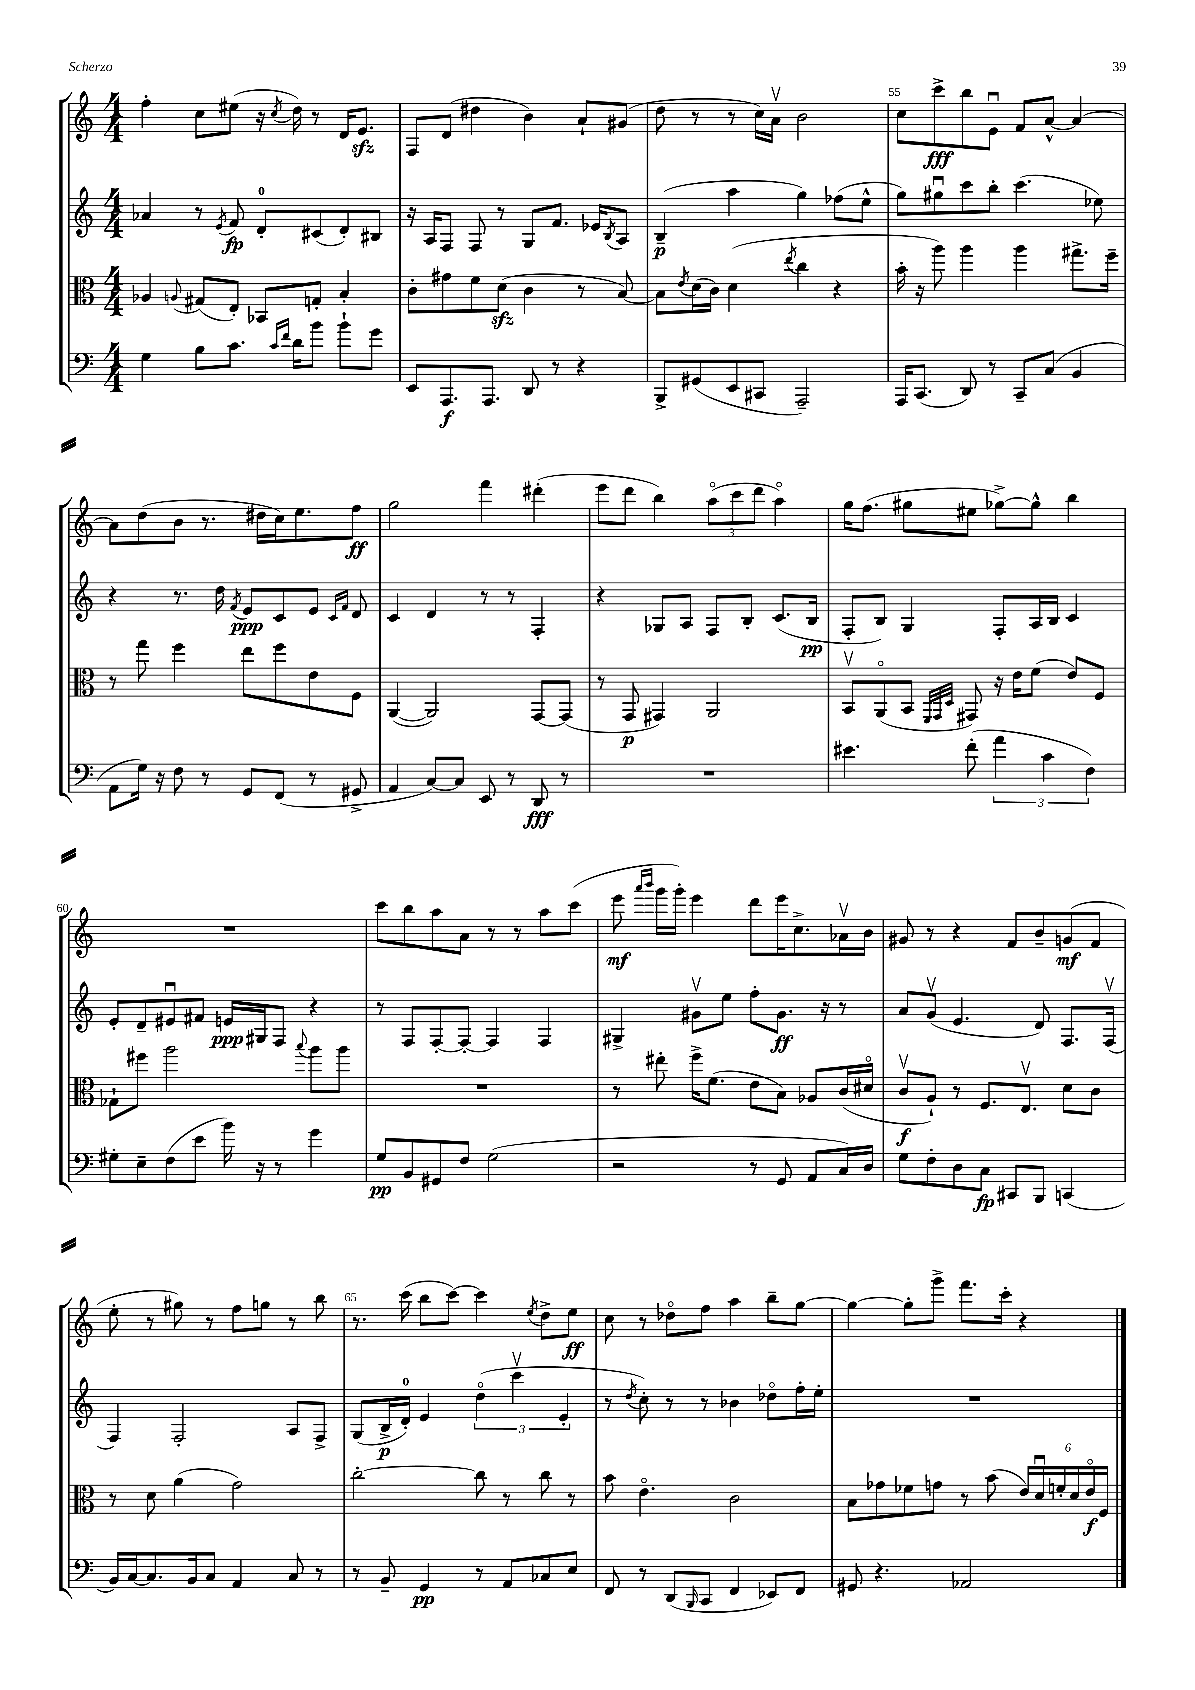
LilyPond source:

<<
\new StaffGroup <<
\new Staff = "s0" {
    \clef treble \key c \major \numericTimeSignature \time 4/4
    f''4-. c''8 eis''8( r16 \acciaccatura { c''8 } d''16) r8 d'16 e'8.\sfz |
    f8 d'8( dis''4 b'4) a'8-! gis'8( |
    d''8 r8 r8 c''16) a'16\upbow b'2 |
    c''8 c'''8->\fff b''8 e'8\downbow f'8 a'8~-^ a'4~ |
    a'8 d''8( b'8 r8. dis''16 c''16) e''8. f''8\ff |
    g''2 f'''4 dis'''4-.( |
    e'''8 d'''8 b''4) \tuplet 3/2 { a''8\flageolet( c'''8 d'''8 } a''4\flageolet) |
    g''16 f''8.( gis''8 eis''8 ges''8~->) ges''8-^ b''4 |
    R1 |
    c'''8 b''8 a''8 a'8 r8 r8 a''8 c'''8( |
    e'''8\mf \grace { a'''16 b'''16 } g'''16 g'''16-.) e'''4 d'''8 e'''16 c''8.-> aes'16\upbow b'16 |
    gis'8 r8 r4 f'8 b'8-- g'8\mf( f'8 |
    e''8-. r8 gis''8) r8 f''8 g''8 r8 b''8 |
    r8. c'''16( b''8 c'''8~) c'''4 \acciaccatura { e''8 } d''8-> e''8\ff |
    c''8 r8 des''8\flageolet f''8 a''4 b''8-- g''8~ |
    g''4~ g''8-. g'''8-> f'''8. c'''16-. r4 \bar "|." |
}
\new Staff = "s1" {
    \clef treble \key c \major \numericTimeSignature \time 4/4
    aes'4 r8 \acciaccatura { e'8 } f'8\fp d'8-0-. cis'8( d'8-.) bis8 |
    r16 a16 f8 f8 r8 g8 f'8. ees'16 \acciaccatura { b8 } a8 |
    b4--\p( a''4 g''4) fes''8( e''8-^ |
    g''8) gis''8\downbow c'''8 b''8-. c'''4.( ees''8) |
    r4 r8. d''16 \acciaccatura { f'8 } e'8\ppp c'8 e'8 \grace { c'16 f'16 } d'8 |
    c'4 d'4 r8 r8 f4-. |
    r4 ges8 a8 f8 b8-. c'8.( b16\pp |
    f8-. b8) g4 f8-. a16 b16 c'4 |
    e'8-. d'8-- eis'8\downbow fis'8 e'16\ppp gis16 f8 r4 |
    r8 f8 f8~-. f8~-. f4 f4 |
    gis4-> gis'8\upbow e''8 f''8-. gis'8.\ff r16 r8 |
    a'8 g'8\upbow( e'4. d'8) f8. f16\upbow( |
    f4) f2-. a8 f8-> |
    g8( b16->\p d'16-0-.) e'4 \tuplet 3/2 { d''4\flageolet( c'''4\upbow e'4-. } |
    r8 \acciaccatura { d''8 } c''8-.) r8 r8 bes'4 des''8\flageolet f''16-. e''16-. |
    R1 \bar "|." |
}
\new Staff = "s2" {
    \clef alto \key c \major \numericTimeSignature \time 4/4
    aes4 \appoggiatura { a8 } gis8( e8-.) bes,8 g8-. b4-. |
    c'8-. gis'8 f'8 d'8\sfz( c'4 r8 b8~) |
    b8 \acciaccatura { e'8 } d'16( c'16) d'4( \acciaccatura { e''8 } c''4 r4 |
    b'16-. r16 a''8) a''4 a''4 gis''8.-> f''16-- |
    r8 g''8 f''4 e''8 f''8 e'8 f8 |
    a,4~( a,2) g,8~ g,8( |
    r8 g,8\p gis,4) a,2 |
    b,8\upbow a,8\flageolet( b,8 \grace { f,32 g,32 d32 } gis,8) r16 e'16 f'8( e'8) f8 |
    ges8-! fis''8 a''2 \appoggiatura { b''8 } a''8 a''8 |
    R1 |
    r8 eis''8-. f''16-> f'8.( e'8 b8) aes8 c'16( dis'16\flageolet |
    c'8\upbow\f a8-!) r8 f8. e8.\upbow d'8 c'8 |
    r8 d'8 a'4( g'2) |
    c''2~-. c''8 r8 c''8 r8 |
    b'8 e'4.\flageolet c'2 |
    b8 ges'8 fes'8 g'8 r8 b'8( \tuplet 6/4 { e'16) d'16\downbow f'16-. d'16 e'16\flageolet\f f16 } \bar "|." |
}
\new Staff = "s3" {
    \clef bass \key c \major \numericTimeSignature \time 4/4
    g4 b8 c'8. \grace { c'16 f'16 } d'16 b'8 b'8-! g'8 |
    e,8 a,,8.\f a,,8. d,8 r8 r4 |
    b,,8-> gis,8( e,8 cis,8 a,,2--) |
    a,,16 c,8.( d,8) r8 c,8-- c8( b,4 |
    a,8 g16) r16 f8 r8 g,8 f,8( r8 gis,8-> |
    a,4 c8~) c8 e,8 r8 d,8\fff r8 |
    R1 |
    eis'4. f'8-.( \tuplet 3/2 { a'4 c'4 f4) } |
    gis8-. e8-- f8( e'8 b'16) r16 r8 g'4 |
    g8\pp b,8 gis,8 f8 g2( |
    r2 r8 g,8 a,8 c16) d16 |
    g8 f8-. d8 c8\fp cis,8 b,,8 c,4( |
    b,16) c16~ c8. b,16 c8 a,4 c8 r8 |
    r8 b,8-- g,4\pp r8 a,8 ces8 e8 |
    f,8 r8 d,8( \grace { b,,16 } c,8 f,4 ees,8) f,8 |
    gis,8 r4. aes,2 \bar "|." |
}
>>
>>
\layout { \context { \Score currentBarNumber = #52 \override BarNumber.break-visibility = ##(#f #t #t) barNumberVisibility = #(every-nth-bar-number-visible 5) } }
